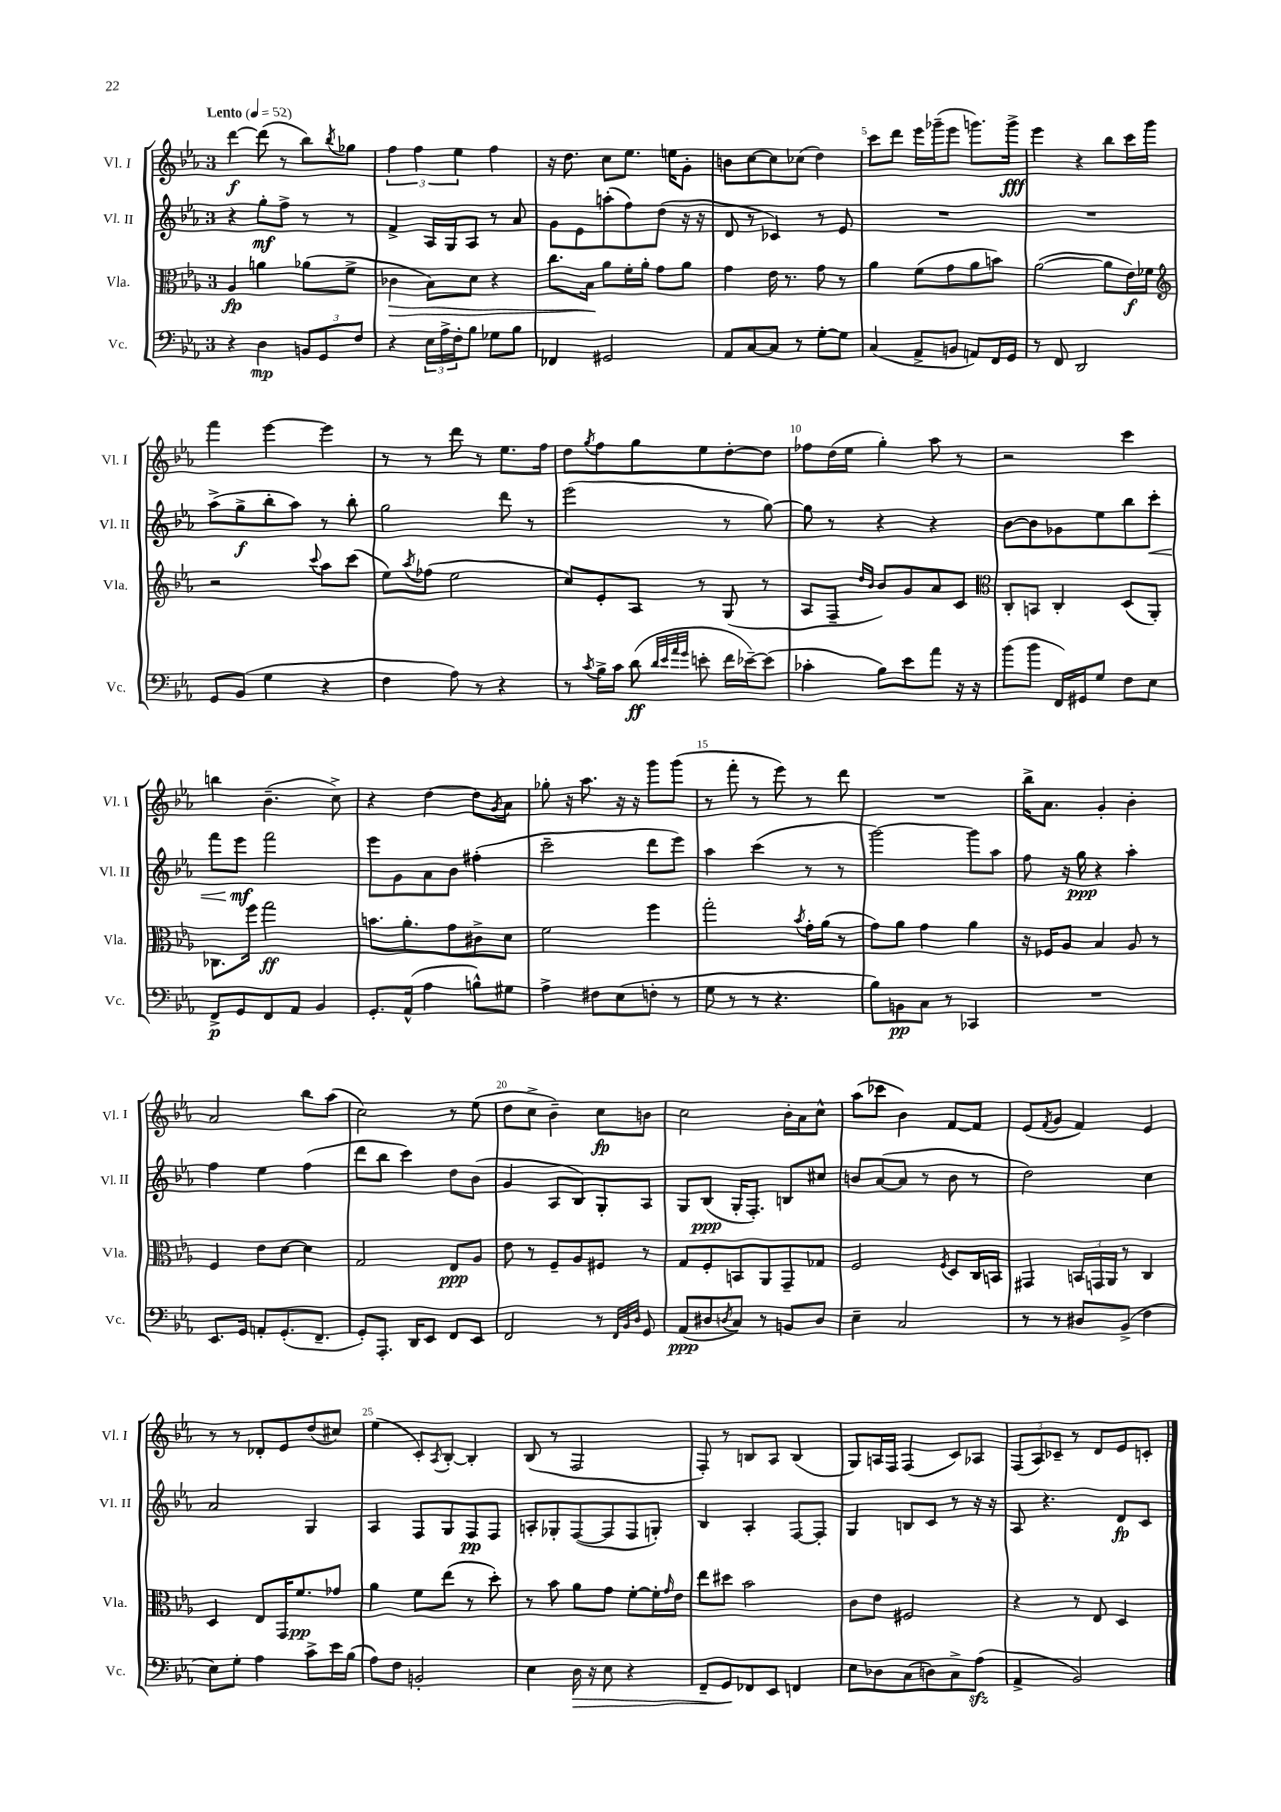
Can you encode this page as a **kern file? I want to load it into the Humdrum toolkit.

**kern	**dynam	**kern	**dynam	**kern	**dynam	**kern	**dynam
*part4	*part4	*part3	*part3	*part2	*part2	*part1	*part1
*staff4	*staff4	*staff3	*staff3	*staff2	*staff2	*staff1	*staff1
*I"Vc.	*	*I"Vla.	*	*I"Vl. II	*	*I"Vl. I	*
*I'Vc.	*	*I'Vla.	*	*I'Vl. II	*	*I'Vl. I	*
*clefF4	*	*clefC3	*	*clefG2	*	*clefG2	*
*k[b-e-a-]	*	*k[b-e-a-]	*	*k[b-e-a-]	*	*k[b-e-a-]	*
*M3/4	*	*M3/4	*	*M3/4	*	*M3/4	*
*MM52	*	*MM52	*	*MM52	*	*MM52	*
=1	=1	=1	=1	=1	=1	=1	=1
!	!	!	!	!	!	!LO:TX:a:B:t=Lento	!
4r	.	4A-/	fp	4r	.	[4ddd\	f
4D\	mp	4an\	.	8gg'\L	mf	(8ddd\]	.
.	.	.	.	8ff^\J	.	8r	.
12BBn/L	.	(8a-X\L	.	8r	.	8bb-\L)	.
12GG/	.	.	.	.	.	.	.
.	.	.	.	.	.	8qbb-/	.
.	.	8f^\J	.	8r	.	8gg-X\J	.
12F/J	.	.	.	.	.	.	.
=2	=2	=2	=2	=2	=2	=2	=2
!	!	!	!LO:HP:b	!	!	!	!
4r	.	4c-X\	>	4f^/	.	6ff\	.
.	.	.	.	.	.	6ff\	.
24E-\LL	.	8B-\L)	.	16A-/LL	.	.	.
24A-^\	.	.	.	.	.	.	.
.	.	.	.	16G/J	.	.	.
24F'\J	.	.	.	.	.	6ee-\	.
8B-\J	.	8d\J	.	8A-/J	.	.	.
8G-X\L	.	4r	.	8r	.	4ff\	.
8B-\J	.	.	.	8a-/	.	.	.
=3	=3	=3	=3	=3	=3	=3	=3
4FF-X/	.	8.cc\L	.	8g\L	.	16r	.
.	.	.	.	.	.	8.dd\	.
.	.	.	.	8e-\	.	.	.
.	.	16B-\Jk	.	.	.	.	.
2GG#X/	.	8a-\L	]	(8aan'\	.	8cc\L	.
.	.	16f'\L	.	8ff\)	.	8.ee-\J	.
.	.	16a-'\JJ	.	.	.	.	.
.	.	8g\L	.	(8dd\J	.	.	.
.	.	.	.	.	.	16een\KL	.
.	.	8a-\J	.	16r	.	8g'\J	.
.	.	.	.	16r	.	.	.
=4	=4	=4	=4	=4	=4	=4	=4
8AA-/L	.	4g\	.	8d/	.	8bn\L	.
[8C/	.	.	.	8r	.	[8cc\	.
8C/J]	.	16e-\	.	4c-X/)	.	8cc\]	.
.	.	8.r	.	.	.	.	.
8r	.	.	.	.	.	(8cc-X\J	.
[8G'\L	.	8g\	.	8r	.	4dd\)	.
8G\J]	.	8r	.	8e-/	.	.	.
=5	=5	=5	=5	=5	=5	=5	=5
(4C/	.	4a-\	.	2.r	.	8ccc\L	.
.	.	.	.	.	.	8ddd\J	.
8AA-^/L	.	(8f\L	.	.	.	16eee-\LL	.
.	.	.	.	.	.	(16ggg-X~\J	.
8BBn/J	.	8g\	.	.	.	8eee-\J	.
8AAn/L)	.	8a-\	.	.	.	8.gggn\L)	.
16FF/L	.	8bn\J)	.	.	.	.	.
16GG/JJ	.	.	.	.	.	16ggg^\Jk	fff
=6	=6	=6	=6	=6	=6	=6	=6
8r	.	([2a-\	.	2.r	.	4eee-\	.
8FF/	.	.	.	.	.	.	.
2DD/	.	.	.	.	.	4r	.
.	.	8a-\L]	.	.	.	8bb-\L	.
.	.	16e-\L)	f	.	.	16ccc\L	.
.	.	16f-X\JJ	.	.	.	16ggg\JJ	.
!!LO:LB:g=z
=7	=7	=7	=7	=7	=7	=7	=7
*	*	*clefG2	*	*	*	*	*
8GG/L	.	2r	.	(8aa-^\L	.	4fff\	.
(8BB-/J	.	.	.	8gg^\	f	.	.
4G\	.	.	.	8bb-'\	.	[4eee-\	.
.	.	.	.	8aa-\J)	.	.	.
.	.	8qqccc/	.	.	.	.	.
4r	.	8aa-\L	.	8r	.	4eee-\]	.
.	.	(8ccc\J	.	8bb-'\	.	.	.
=8	=8	=8	=8	=8	=8	=8	=8
4F\	.	8ee-\L)	.	2gg\	.	8r	.
.	.	8qaa-/	.	.	.	.	.
.	.	(8ff-X\J	.	.	.	8r	.
8A-\)	.	2ee-\	.	.	.	8ddd\	.
8r	.	.	.	.	.	8r	.
4r	.	.	.	8ddd\	.	8.ee-\L	.
.	.	.	.	8r	.	.	.
.	.	.	.	.	.	16ff\Jk	.
=9	=9	=9	=9	=9	=9	=9	=9
8r	.	8cc/L)	.	(2eee-\	.	8dd\L	.
8qc/	.	.	.	.	.	8qgg/	.
16B-^\LL	.	8e-'/	.	.	.	8ff\	.
16c\JJ	.	.	.	.	.	.	.
(8d\	ff	8A-/J	.	.	.	8gg\	.
32qqd/LLL	.	.	.	.	.	.	.
32qqe-/	.	.	.	.	.	.	.
32qqa-/	.	.	.	.	.	.	.
32qqg/JJJ	.	.	.	.	.	.	.
8en'\	.	8r	.	.	.	8ee-\	.
16f\LL	.	(8G/	.	8r	.	[8dd'\	.
[16e-X~\J)	.	.	.	.	.	.	.
(8e-\J]	.	8r	.	[8gg\)	.	8dd\J]	.
=10	=10	=10	=10	=10	=10	=10	=10
4c-X'\	.	8A-/L	.	8gg\]	.	8ff-X\L	.
.	.	8F~/J	.	8r	.	(16dd\L	.
.	.	.	.	.	.	16ee-\JJ	.
.	.	16qqdd/LL	.	.	.	.	.
.	.	16qqb-/JJ	.	.	.	.	.
8B-\L)	.	8b-/L)	.	4r	.	4gg'\)	.
8e-\	.	8g/	.	.	.	.	.
8a-\J	.	8a-/	.	4r	.	8aa-\	.
16r	.	8c/J	.	.	.	8r	.
16r	.	.	.	.	.	.	.
=11	=11	=11	=11	=11	=11	=11	=11
*	*	*clefC3	*	*	*	*	*
(8b-\L	.	8C'/L	.	[8b-\L	.	2r	.
8b-\J	.	8BBn/J	.	8b-\]	.	.	.
16FF/LL)	.	4C'/	.	8g-X\	.	.	.
16GG#X/J	.	.	.	.	.	.	.
8G/J	.	.	.	8ee-\	.	.	.
8F\L	.	(8D/L	.	8bb-\	.	4ccc\	.
!	!	!	!	!	!LO:HP:b	!	!
8E-\J	.	8AA-'/J)	.	8ccc'\J	<	.	.
!!LO:LB:g=z
=12	=12	=12	=12	=12	=12	=12	=12
8FF^/L	p	8.C-X\L	.	8fff\L	.	4bbn\	.
8GG/	.	.	.	8eee-\J	mf	.	.
.	.	16ff\Jk	.	.	.	.	.
8FF/	.	2gg\	ff	2fff\	[	(4.b-~\	.
8AA-/J	.	.	.	.	.	.	.
4BB-/	.	.	.	.	.	.	.
.	.	.	.	.	.	8cc^\)	.
=13	=13	=13	=13	=13	=13	=13	=13
8.GG'/L	.	8.bn\L	.	8eee-\L	.	4r	.
.	.	.	.	8g\	.	.	.
(16AA-^^/Jk	.	8.a-'\	.	.	.	.	.
4A-\	.	.	.	8a-\	.	[4dd\	.
.	.	8g\	.	8b-\J	.	.	.
8Bn^^\L)	.	8c#X^\	.	(4ff#X'\	.	8dd\L]	.
.	.	.	.	.	.	8qg/	.
8G#X\J	.	8d\J	.	.	.	8a-\J	.
=14	=14	=14	=14	=14	=14	=14	=14
4A-^\	.	2f\	.	2ccc~\	.	8gg-X'\	.
.	.	.	.	.	.	16r	.
.	.	.	.	.	.	8.aa-\	.
8F#X\L	.	.	.	.	.	.	.
(8E-\	.	.	.	.	.	16r	.
.	.	.	.	.	.	16r	.
8Fn'\J	.	4ff\	.	8ddd\L	.	8ggg\L	.
8r	.	.	.	8eee-\J)	.	(8ggg\J	.
=15	=15	=15	=15	=15	=15	=15	=15
8G\	.	2gg'\	.	4aa-\	.	8r	.
8r	.	.	.	.	.	8fff'\	.
8r	.	.	.	(4ccc\	.	8r	.
4.r	.	.	.	.	.	8eee-\)	.
.	.	8qb-/	.	.	.	.	.
.	.	16g'\LL	.	8r	.	8r	.
.	.	(16a-\JJ	.	.	.	.	.
.	.	8r	.	8r	.	8ddd\	.
=16	=16	=16	=16	=16	=16	=16	=16
8B-\L)	.	8g\L)	.	[2ggg\)	.	2.r	.
8BBn\	pp	8a-\J	.	.	.	.	.
8C\J	.	4g\	.	.	.	.	.
8r	.	.	.	.	.	.	.
4CC-X/	.	4a-\	.	8ggg\L]	.	.	.
.	.	.	.	8aa-\J	.	.	.
=17	=17	=17	=17	=17	=17	=17	=17
2.r	.	16r	.	8ff\	.	16bb-^\KL	.
.	.	16F-X/KL	.	.	.	8.a-\J	.
.	.	8A-/J	.	16r	.	.	.
.	.	.	.	16gg\	ppp	.	.
.	.	4B-/	.	4r	.	4g'/	.
.	.	8A-/	.	4aa-'\	.	4b-'\	.
.	.	8r	.	.	.	.	.
!!LO:LB:g=z
=18	=18	=18	=18	=18	=18	=18	=18
8.EE-/L	.	4F/	.	4ff\	.	2a-/	.
16GG/Jk	.	.	.	.	.	.	.
8AAn'/L	.	8e-\L	.	4ee-\	.	.	.
(8.GG'/	.	[8d\J	.	.	.	.	.
.	.	4d\]	.	(4ff\	.	8bb-\L	.
8.FF~/J	.	.	.	.	.	.	.
.	.	.	.	.	.	(8aa-\J	.
=19	=19	=19	=19	=19	=19	=19	=19
8GG'/L)	.	2G/	.	8ddd\L	.	2cc\)	.
8.AAA-'/J	.	.	.	8bb-\J	.	.	.
.	.	.	.	4ccc\)	.	.	.
16DD/KL	.	.	.	.	.	.	.
8EE-/J	.	.	.	.	.	.	.
8FF/L	.	8E-/L	ppp	8dd\L	.	8r	.
8EE-/J	.	8A-/J	.	(8b-\J	.	(8ee-\	.
=20	=20	=20	=20	=20	=20	=20	=20
2FF/	.	8e-\	.	4g/	.	8dd\L	.
.	.	8r	.	.	.	8cc^\J	.
.	.	8F~/L	.	8A-/L	.	4b-~\)	.
.	.	8A-/	.	8B-/)	.	.	.
8r	.	8F#X/J	.	8G'/	.	8cc\L	fp
32qqFF/LLL	.	.	.	.	.	.	.
32qqBB-/	.	.	.	.	.	.	.
32qqD/JJJ	.	.	.	.	.	.	.
8GG/	.	8r	.	8A-/J	.	8bn\J	.
=21	=21	=21	=21	=21	=21	=21	=21
(8AA-/L	ppp	8G/L	.	8G/L	.	2cc\	.
8D#X/	.	8F'/	.	(8B-/J	ppp	.	.
8qDn/	.	.	.	.	.	.	.
8C/J)	.	8BBn/	.	16G'/KL	.	.	.
.	.	.	.	8.F'/J)	.	.	.
8r	.	8AA-/	.	.	.	.	.
8BBn/L	.	8GG~/	.	8Bn/L	.	16b-'\LL	.
.	.	.	.	.	.	16a-\J	.
8D/J	.	8G-X/J	.	8cc#X/J	.	8cc^^\J	.
=22	=22	=22	=22	=22	=22	=22	=22
4E-~\	.	2F/	.	8bn/L	.	(8aa-\L	.
.	.	.	.	([8a-/	.	8ccc-X\J	.
2C/	.	.	.	8a-/J]	.	4b-\)	.
.	.	.	.	8r	.	.	.
.	.	8qF/	.	.	.	.	.
.	.	8D/L	.	8b\	.	[8f/L	.
.	.	16C/L	.	8r	.	8f/J]	.
.	.	16BBn/JJ	.	.	.	.	.
=23	=23	=23	=23	=23	=23	=23	=23
8r	.	4GG#X/	.	2dd\)	.	(8e-/L	.
.	.	.	.	.	.	8qf/	.
8r	.	.	.	.	.	8g/J	.
8D#X/L	.	24BBn/LL	.	.	.	4f/)	.
.	.	24GGn/	.	.	.	.	.
.	.	24AA-/JJ	.	.	.	.	.
(8BB-^/J	.	8r	.	.	.	.	.
4F\	.	4C/	.	4cc\	.	4e-/	.
!!LO:LB:g=z
=24	=24	=24	=24	=24	=24	=24	=24
8E-\L)	.	4D/	.	2a-/	.	8r	.
8G'\J	.	.	.	.	.	8r	.
4A-\	.	8E-/L	.	.	.	8d-X'/L	.
.	.	16GG/K	.	.	.	8e-/	.
.	.	8.f/	pp	.	.	.	.
8c^\L	.	.	.	4G/	.	(8dd/	.
16e-\L	.	8g-X/J	.	.	.	8cc#X/J)	.
(16B-\JJ	.	.	.	.	.	.	.
=25	=25	=25	=25	=25	=25	=25	=25
8A-\L)	.	4a-\	.	4A-/	.	(4ee-\	.
8F\J	.	.	.	.	.	.	.
2BBn'/	.	8f\L	.	8F/L	.	8c'/L)	.
.	.	.	.	.	.	8qA-/	.
.	.	(8ee-\J	.	8G/	.	[8B-'/J	.
.	.	8r	.	8F/	pp	4B-'/]	.
.	.	8dd'\)	.	8F/J	.	.	.
=26	=26	=26	=26	=26	=26	=26	=26
4E-\	.	8r	.	8An'/L	.	(8B-/	.
.	.	8b-\	.	8G-X'/	.	8r	.
!	!LO:HP:b	!	!	!	!	!	!
16D\	>	8a-\L	.	([8F/	.	2F/	.
16r	.	.	.	.	.	.	.
8E-\	.	8g\J	.	8F/]	.	.	.
4r	.	[8f'\L	.	8F/	.	.	.
.	.	16f'\L]	.	8Gn'/J)	.	.	.
.	.	16qqg/	.	.	.	.	.
.	.	16e-\JJ	.	.	.	.	.
=27	=27	=27	=27	=27	=27	=27	=27
8FF~/L	.	8ee-\L	.	4B-/	.	8F'/)	.
8GG/	.	8dd#X\J	.	.	.	8r	.
8FF-X/	]	2b-\	.	4A-'/	.	8Bn/L	.
8EE-/J	.	.	.	.	.	8A-/J	.
4FFn/	.	.	.	[8F/L	.	(4B/	.
.	.	.	.	8F'/J]	.	.	.
=28	=28	=28	=28	=28	=28	=28	=28
8E-\L	.	8c\L	.	4G/	.	8G/L)	.
8D-X\	.	8e-\J	.	.	.	16An/L	.
.	.	.	.	.	.	16F/JJ	.
(8C\	.	2F#X/	.	8Bn/L	.	(4F/	.
8Dn\)	.	.	.	8c/J	.	.	.
8C^\	.	.	.	8r	.	8c/L)	.
(8A-zz\J	.	.	.	16r	.	8A-X/J	.
.	.	.	.	16r	.	.	.
=29	=29	=29	=29	=29	=29	=29	=29
4AA-^/	.	4r	.	8A-/	.	(12F/L	.
.	.	.	.	.	.	12A-/)	.
.	.	.	.	4.r	.	.	.
.	.	.	.	.	.	12c-X~/J	.
2BB-/)	.	8r	.	.	.	8r	.
.	.	8E-/	.	.	.	8d/L	.
.	.	4D/	.	8d/L	fp	8e-/	.
.	.	.	.	8c/J	.	8cn'/J	.
==	==	==	==	==	==	==	==
*-	*-	*-	*-	*-	*-	*-	*-
